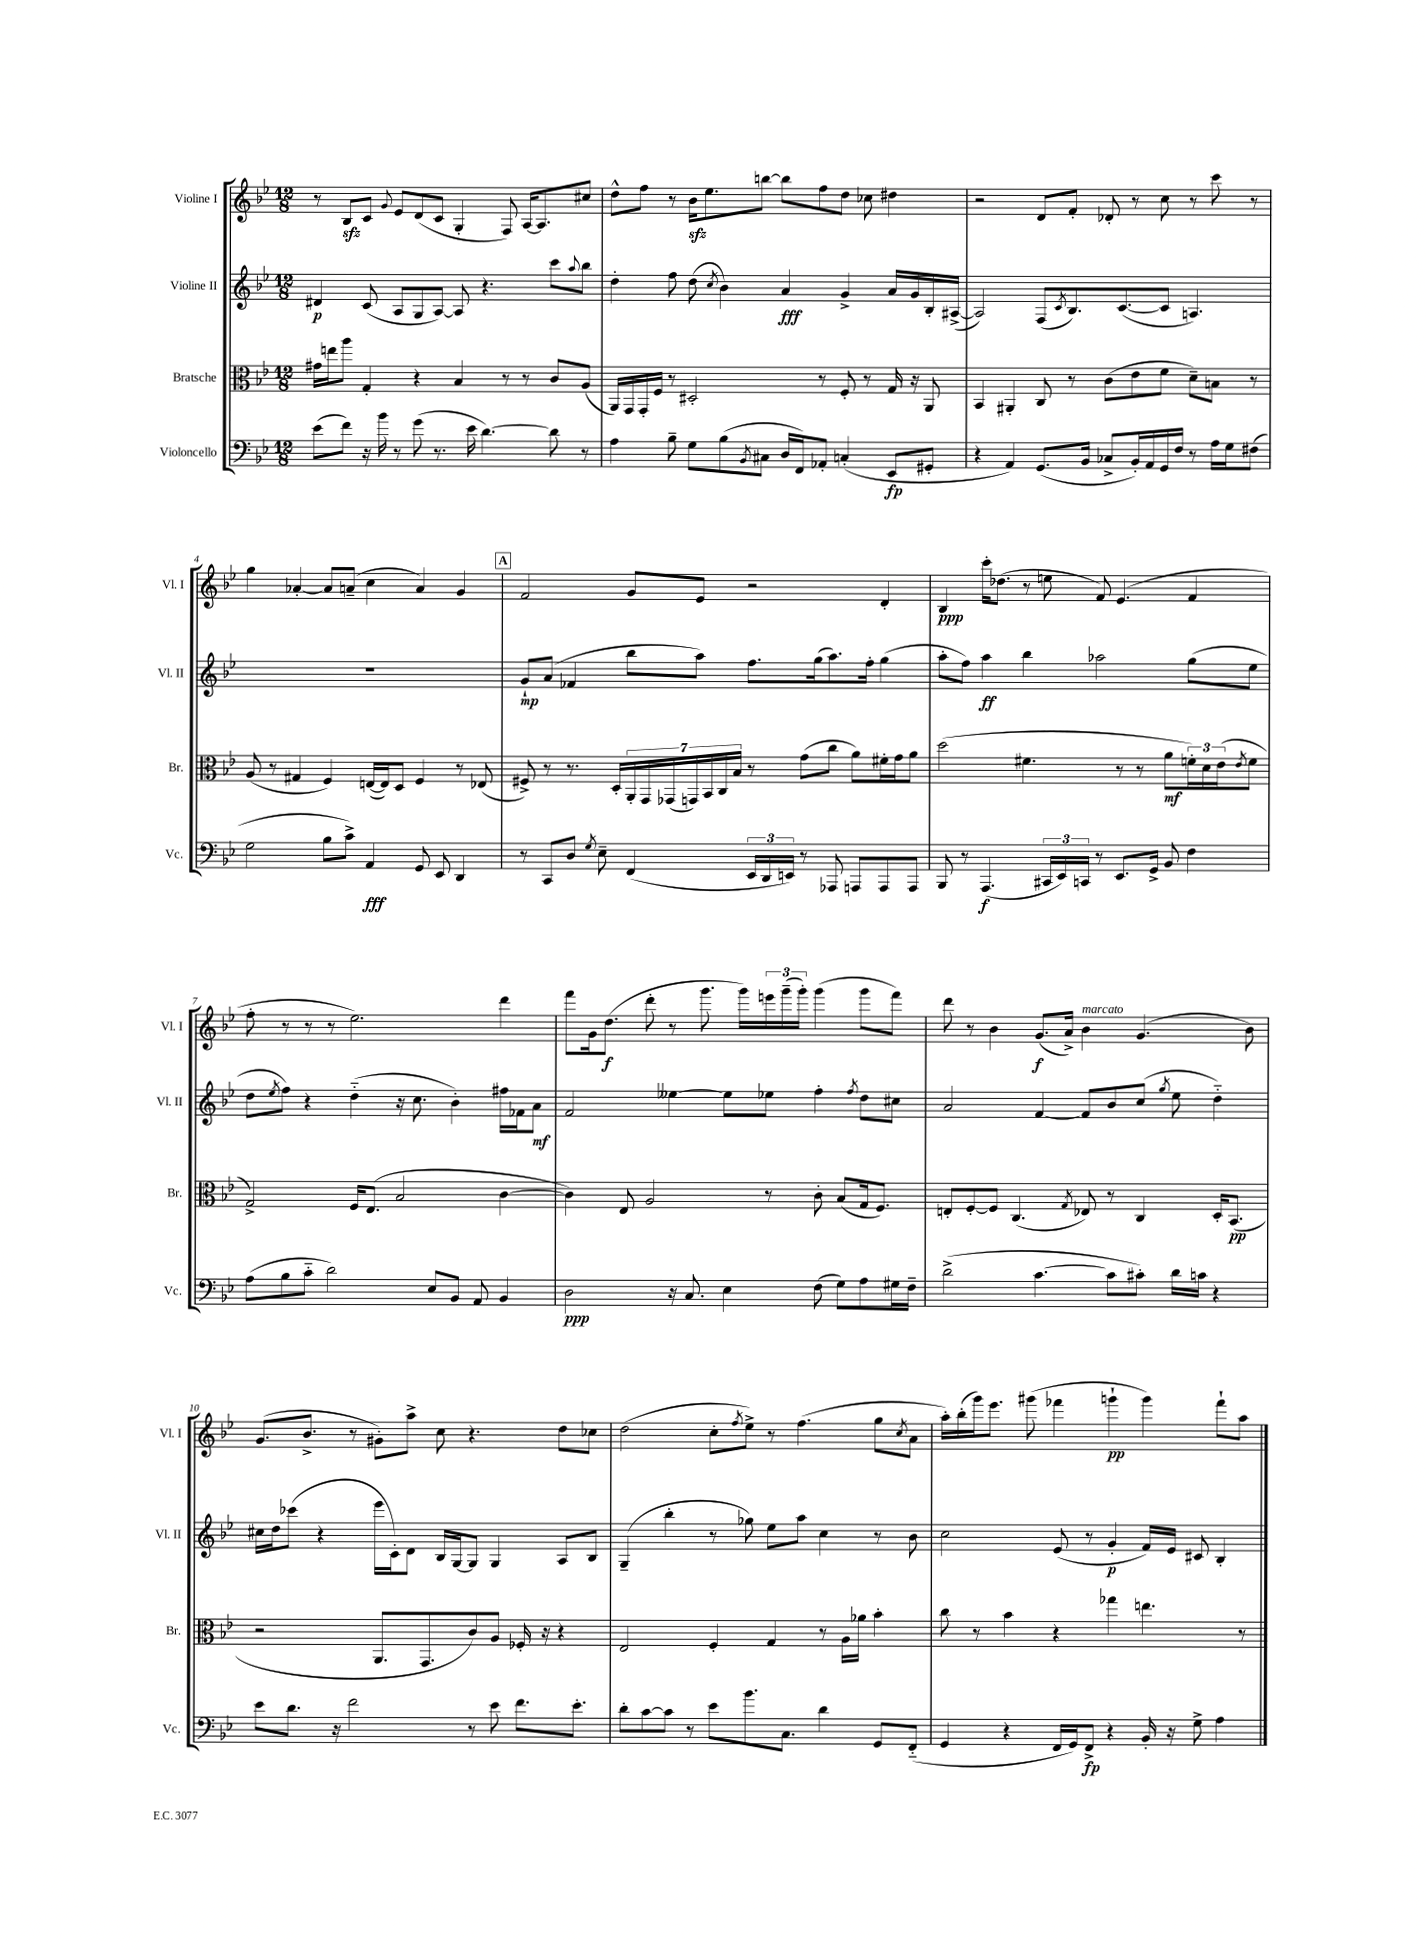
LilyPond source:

<<
\new StaffGroup <<
\new Staff = "s0" \with { instrumentName = "Violine I" shortInstrumentName = "Vl. I" } {
    \clef treble \key bes \major \numericTimeSignature \time 12/8
    r8 bes8\sfz c'8 \appoggiatura { g'8 } ees'8 d'8( c'8 g4-. f8) a16~ a8. cis''8 |
    d''8-^ f''8 r8 bes'16\sfz ees''8. b''8~ b''8 f''8 d''8 ces''8 dis''4 |
    r2 d'8 f'8-. des'8-. r8 c''8 r8 c'''8 r8 |
    g''4 aes'4~-. aes'8 a'8--( c''4 a'4) g'4 |
    \mark \markup { \box "A" } f'2 g'8 ees'8 r2 d'4-. |
    bes4\ppp c'''16-. des''8.( r8 e''8 f'8) ees'4.( f'4 |
    f''8-. r8 r8 r8 ees''2.) d'''4 |
    f'''8 g'16 d''8.\f( d'''8-. r8 g'''8. g'''16) \tuplet 3/2 { e'''16 g'''16--( g'''16-.) } g'''4( g'''8 f'''8) |
    d'''8 r8 bes'4 g'8.\f( a'16->) bes'4^\markup { \italic "marcato" } g'4.( bes'8) |
    g'8.( bes'8.-> r8 gis'8-.) a''8-> c''8 r4. d''8 ces''8 |
    d''2( c''8-. \acciaccatura { f''8 } ees''8->) r8 f''4.( g''8 \acciaccatura { c''8 } a'8 |
    a''16-.) bes''16-.( g'''16) ees'''8. gis'''8( fes'''4 g'''4-!\pp g'''4) fes'''8-! a''8 \bar "|." |
}
\new Staff = "s1" \with { instrumentName = "Violine II" shortInstrumentName = "Vl. II" } {
    \clef treble \key bes \major \numericTimeSignature \time 12/8
    dis'4\p c'8( a8 g8 a8~) a8 r4. c'''8 \appoggiatura { a''8 } bes''8 |
    d''4-. f''8 d''8( \acciaccatura { c''8 } bes'4) a'4\fff g'4-> a'16 g'16 bes16-. ais16~->( |
    ais2) f8( \acciaccatura { c'8 } bes8.) c'8.~( c'8 a4.) |
    R1. |
    \mark \markup { \box "A" } g'8-!\mp a'8( fes'4 bes''8 a''8) f''8. g''16( a''8.) f''16-. g''4( |
    a''8-. f''8) a''4\ff bes''4 aes''2 g''8( ees''8 |
    d''8 \acciaccatura { ees''8 } f''8) r4 d''4-_( r16 c''8. bes'4-.) fis''16 fes'16 a'8\mf |
    f'2 eeses''4~ eeses''8 ees''8 f''4-. \acciaccatura { f''8 } d''8 cis''8 |
    a'2 f'4~ f'8 bes'8 c''8( \acciaccatura { g''8 } ees''8 d''4-_) |
    cis''16 d''16 ces'''8( r4 ees'''16 c'16-.) d'8 bes16 g16~ g8 g4 a8 bes8 |
    g4--( bes''4-. r8 ges''8) ees''8 a''8 c''4 r8 bes'8 |
    c''2 ees'8( r8 g'4-.\p f'16) ees'16 cis'8 bes4-. \bar "|." |
}
\new Staff = "s2" \with { instrumentName = "Bratsche" shortInstrumentName = "Br." } {
    \clef alto \key bes \major \numericTimeSignature \time 12/8
    gis'16 e''16 a''8 g4-. r4 bes4 r8 r8 c'8 a8( |
    a,16) g,16 g,16-. f16 r8 dis2-. r8 f8-. r8 g16 r16 a,8 |
    bes,4 ais,4-. c8 r8 c'8( ees'8 f'8 d'8--) b8 r8 |
    a8( r8 gis4 f4) e16~( e16) d8 f4 r8 ees8( |
    \mark \markup { \box "A" } fis8->) r8 r8. d16-. \tuplet 7/4 { a,16-. g,16 ges,16( g,16) bes,16 c16 bes16 } r8 g'8( c''8 a'8) fis'16-. g'16 a'8 |
    d''2( fis'4. r8 r8 a'8\mf \tuplet 3/2 { f'16-.) d'16 ees'16( } \acciaccatura { ees'8 } f'8 |
    g2->) f16 ees8.( bes2 c'4~ |
    c'4) ees8 a2 r8 c'8-. bes8( g16 f8.) |
    e8-. f8~-. f8 c4.( \acciaccatura { g8 } ees8) r8 c4 d16-. bes,8.\pp( |
    r2 a,8. g,8. c'8) a8 fes16-. r16 r4 |
    ees2 f4-. g4 r8 a16 aes'16 bes'4-. |
    c''8 r8 bes'4 r4 ges''4 e''4. r8 \bar "|." |
}
\new Staff = "s3" \with { instrumentName = "Violoncello" shortInstrumentName = "Vc." } {
    \clef bass \key bes \major \numericTimeSignature \time 12/8
    ees'8( f'8) r16 bes'16 r8 g'8( r8. ees'16 d'4.~) d'8 r8 |
    a4 bes8-- g8 bes8( \acciaccatura { bes,8 } cis8 d16 f,16) aes,8-. c4-.( ees,8\fp gis,8-. |
    r4 a,4) g,8.( bes,16 ces8-> bes,16-.) a,16 g,16 f16 r8 a16 g16 fis8( |
    g2 bes8 c'8->) a,4\fff g,8 ees,8 d,4 |
    \mark \markup { \box "A" } r8 c,8 d8 \acciaccatura { g8 } ees8-- f,4( \tuplet 3/2 { ees,16 d,16 e,16) } r8 aes,,8 a,,8 a,,8 a,,8 |
    bes,,8 r8 a,,4.\f( \tuplet 3/2 { cis,16 ees,16) c,16 } r8 ees,8. g,16-> bes,8 f4 |
    a8( bes8 c'8-_ d'2) ees8 bes,8 a,8 bes,4 |
    d2\ppp r16 c8. ees4 f8( g8) a8 gis16 f16-- |
    d'2->( c'4.~ c'8 cis'8-.) d'16 c'16 r4 |
    ees'8 d'8. r16 f'2 r8 ees'8 f'8. ees'8.-. |
    d'8-. c'8~ c'8 r8 ees'8 bes'8. c8. d'4 g,8 f,8-_( |
    g,4 r4 f,16 g,16) f,8->\fp r4 bes,16-. r16 g8-> a4 \bar "|." |
}
>>
>>
